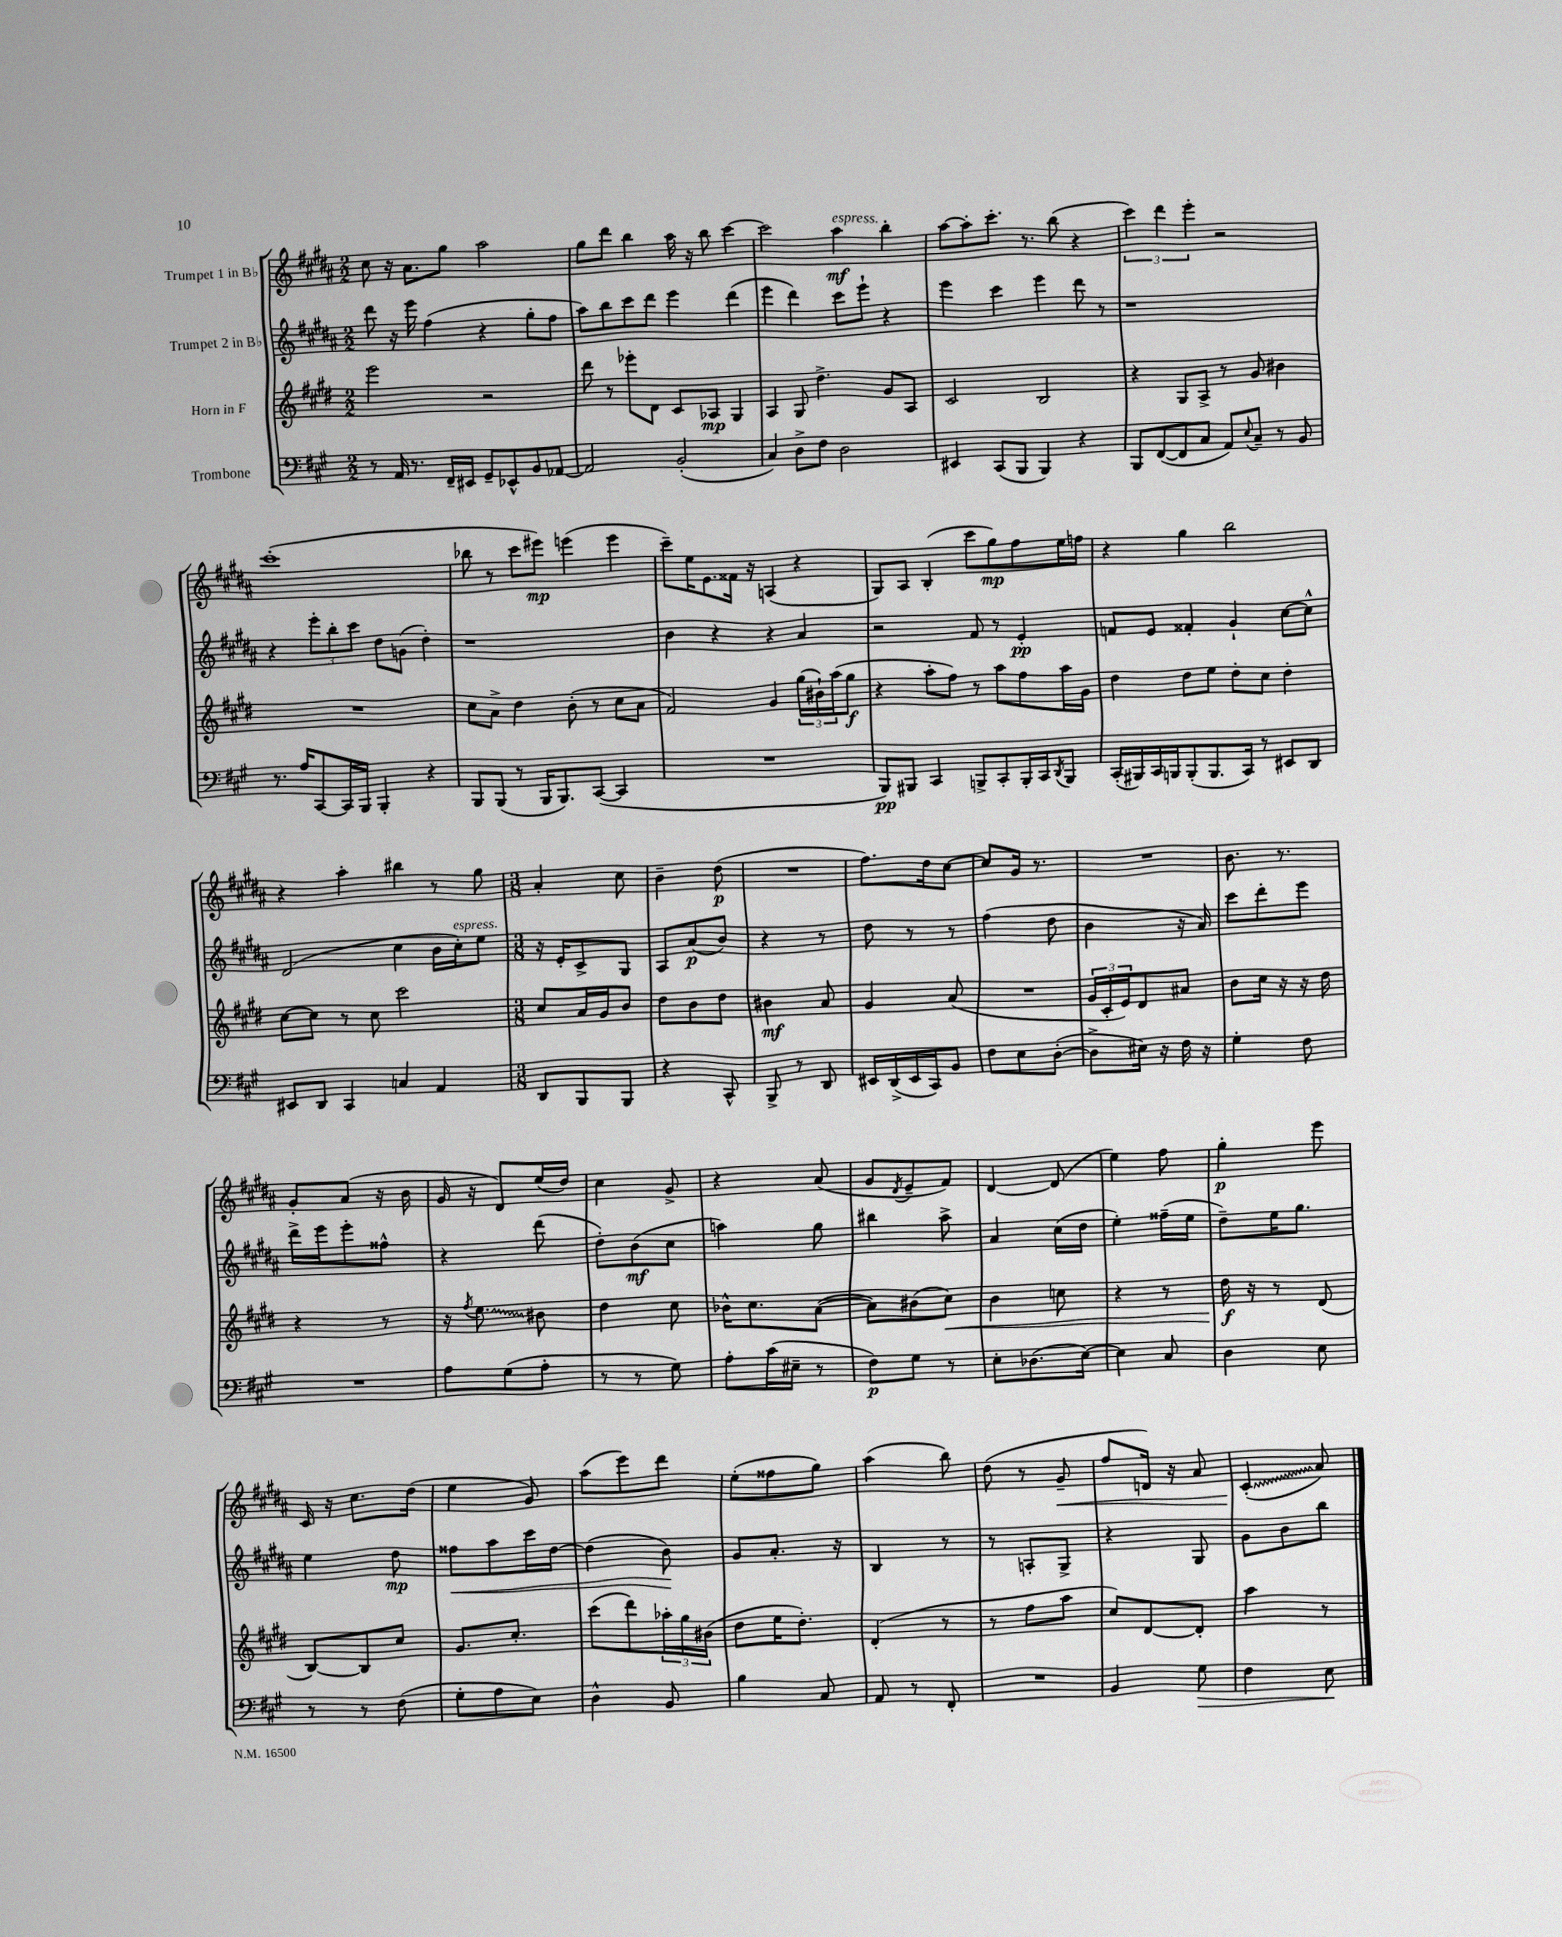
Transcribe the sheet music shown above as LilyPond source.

<<
\new StaffGroup <<
\new Staff = "s0" \with { instrumentName = "Trumpet 1 in Bb" } {
    \clef treble \key b \major \numericTimeSignature \time 2/2
    cis''8 r16 ais'8. gis''8 ais''2 |
    gis''8 dis'''8 b''4 ais''16 r16 b''8 cis'''4~ |
    cis'''2 ais''4\mf^\markup { \italic "espress." } b''4-. |
    ais''8~ ais''8-. cis'''8.-. r8. b''8( r4 |
    \tuplet 3/2 { cis'''4) dis'''4 e'''4-. } r2 |
    cis'''1-.( |
    bes''8 r8 cis'''8 eis'''8\mp) e'''4( e'''4 |
    cis'''8--) e''16 e'8. fisis'16 r16 a4( r4 |
    gis8) ais8 b4-.( cis'''8 gis''8\mp) fis''8 e''16 f''16 |
    r4 gis''4 b''2 |
    r4 ais''4-. bis''4 r8 gis''8 |
    \numericTimeSignature \time 3/8 ais'4-. cis''8 |
    b'4-- dis''8\p( |
    R4. |
    fis''8.) dis''16 cis''8~ |
    cis''8 gis'16 r8. |
    R4. |
    b'8. r8. |
    gis'8-. ais'8( r16 b'16 |
    gis'16 r16 dis'8) e''16( dis''16) |
    cis''4 gis'8-> |
    r4 ais'8( |
    gis'8 \acciaccatura { dis'8 } e'8-- fis'8) |
    dis'4~ dis'8( |
    e''4) fis''8 |
    gis''4-.\p e'''8 |
    cis'16 r16 cis''8. dis''16( |
    e''4 gis'8) |
    ais''8( e'''8) dis'''8 |
    e''8-.( fisis''8 gis''8) |
    ais''4( b''8) |
    dis''8( r8 gis'8--\< |
    fis''8 d'16) r16 ais'8 |
    \once \override Glissando.style = #'zigzag cis'4-.\glissando\!( ais'8) \bar "|." |
}
\new Staff = "s1" \with { instrumentName = "Trumpet 2 in Bb" } {
    \clef treble \key b \major \numericTimeSignature \time 2/2
    dis'''8 r16 e'''16 fis''4( r4 gis''8-. fis''8 |
    ais''8) b''8 cis'''8 dis'''8 e'''4 dis'''4( |
    e'''4 dis'''4) cis'''8 e'''8-! r4 |
    e'''4 cis'''4 e'''4 dis'''8 r8 |
    r1 |
    r4 \tuplet 3/2 { e'''8-. b''8-. cis'''8 } dis''8 g'8( dis''4-.) |
    r1 |
    b'4 r4 r4 ais'4 |
    r2 fis'8 r8 e'4-.\pp |
    f'8 e'8 fisis'4-. gis'4-! cis''8~ cis''8-^ |
    dis'2( cis''4 b'16 cis''16-.^\markup { \italic "espress." }) e''8 |
    \numericTimeSignature \time 3/8 r16 e'16-. cis'8-> gis8 |
    ais8 ais'8\p( b'8) |
    r4 r8 |
    dis''8 r8 r8 |
    fis''4( dis''8 |
    b'4 r16 ais'16) |
    cis'''8 dis'''8-. e'''8 |
    dis'''16-> e'''16 e'''8-. fisis''8-^ |
    r4 dis'''8( |
    dis''8-.) b'8\mf( cis''8 |
    a''4) gis''8 |
    bis''4 ais''8-> |
    ais'4 cis''16( dis''16 |
    e''4-.) fisis''16--( e''16 |
    dis''8--) e''16 gis''8. |
    e''4 dis''8\mp |
    fisis''8\< ais''8 cis'''16 dis''16~ |
    dis''4( b'8\!) |
    gis'8 ais'8.-. r16 |
    b4 r8 |
    r8 a8-. gis8-> |
    r4 gis8 |
    gis'8 b'8 b''8 \bar "|." |
}
\new Staff = "s2" \with { instrumentName = "Horn in F" } {
    \clef treble \key e \major \numericTimeSignature \time 2/2
    e'''2 r2 |
    dis'''8 r8 ees'''8-. dis'8 cis'8 aes8\mp gis4 |
    a4 gis8 dis''4.-> gis'8 a8 |
    cis'2 b2 |
    r4 gis8 a8-> r8 gis'8 bis'4 |
    R1 |
    cis''8 a'8-> dis''4 b'8-.( r8 cis''8 a'8 |
    fis'2) gis'4 \tuplet 3/2 { gis''16( bis'16-!) a''16( } gis''8\f |
    r4 a''8-. fis''8) r8 a''8 fis''8 a''16 gis'16 |
    dis''4 dis''8 e''8 dis''8-. cis''8 dis''4-. |
    cis''8~ cis''8 r8 cis''8 cis'''2 |
    \numericTimeSignature \time 3/8 cis''8 a'16 gis'16 b'8 |
    dis''8 b'8 dis''8 |
    bis'4\mf a'8 |
    gis'4 a'8( |
    R4. |
    \tuplet 3/2 { gis'16 cis'16-. e'16) } dis'8 ais'8 |
    b'8 cis''16 r16 r16 dis''16 |
    r4 r8 |
    r16 \acciaccatura { fis''8 } \once \override Glissando.style = #'zigzag e''8.\glissando bis'8 |
    dis''4 cis''8 |
    bes'16-^ cis''8. a'8~( |
    a'8) bis'8( cis''8\<) |
    b'4 c''8 |
    r4 r8 |
    dis''16\f\! r16 r8 dis'8( |
    b8~) b8 cis''8 |
    gis'8. cis''8.-. |
    cis'''8( dis'''8) \tuplet 3/2 { aes''16-. gis''16 bis'16( } |
    dis''8 e''16 dis''8.-.) |
    dis'4-.( r8 |
    r8 fis''8 a''8 |
    cis''8) dis'8~ dis'8-. |
    a''4 r8 \bar "|." |
}
\new Staff = "s3" \with { instrumentName = "Trombone" } {
    \clef bass \key a \major \numericTimeSignature \time 2/2
    r8 a,16 r8. fis,16-- eis,16 gis,8-- ees,8-^ b,8 aes,8~ |
    aes,2 b,2-.( |
    cis4) d8-> fis8 d2 |
    eis,4 cis,8( b,,8 b,,4) r4 |
    b,,8 fis,8~( fis,8 cis8 a,8) \appoggiatura { e8 } cis8-- r8 b,8 |
    r8. a16 cis,8~ cis,16 b,,16 b,,4-. r4 |
    b,,8 b,,8( r8 b,,16 b,,8.) cis,8~( cis,4 |
    R1 |
    b,,8\pp) bis,,8 cis,4 b,,8-> cis,8-. b,,16-. cis,16 \acciaccatura { d,8 } b,,8 |
    cis,16-.( bis,,16) cis,16 b,,16 b,,8-.( b,,8. cis,16) r8 eis,8 d,8 |
    eis,8 d,8 cis,4 c4 a,4 |
    \numericTimeSignature \time 3/8 d,8 b,,8 b,,8 |
    r4 cis,8-^ |
    b,,8-> r8 d,8 |
    eis,16 d,16->( eis,16 cis,16) b,8 |
    fis8 e8 d8~-.( |
    d8-> eis16) r16 fis16 r16 |
    gis4-. fis8 |
    R4. |
    a8 gis8( a8-. |
    r8 r8 gis8) |
    a8-. cis'16( eis16-- r8 |
    fis8\p) gis8 r8 |
    e8-. des8.( e16~) |
    e4 cis8 |
    d4 e8 |
    r8 r8 fis8( |
    gis8-. a8 e8) |
    d4-^ b,8 |
    b4 cis8 |
    a,8 r8 fis,8-. |
    R4. |
    b,4 gis8\> |
    fis4 e8\! \bar "|." |
}
>>
>>
\layout { \context { \Score \remove "Bar_number_engraver" } }
